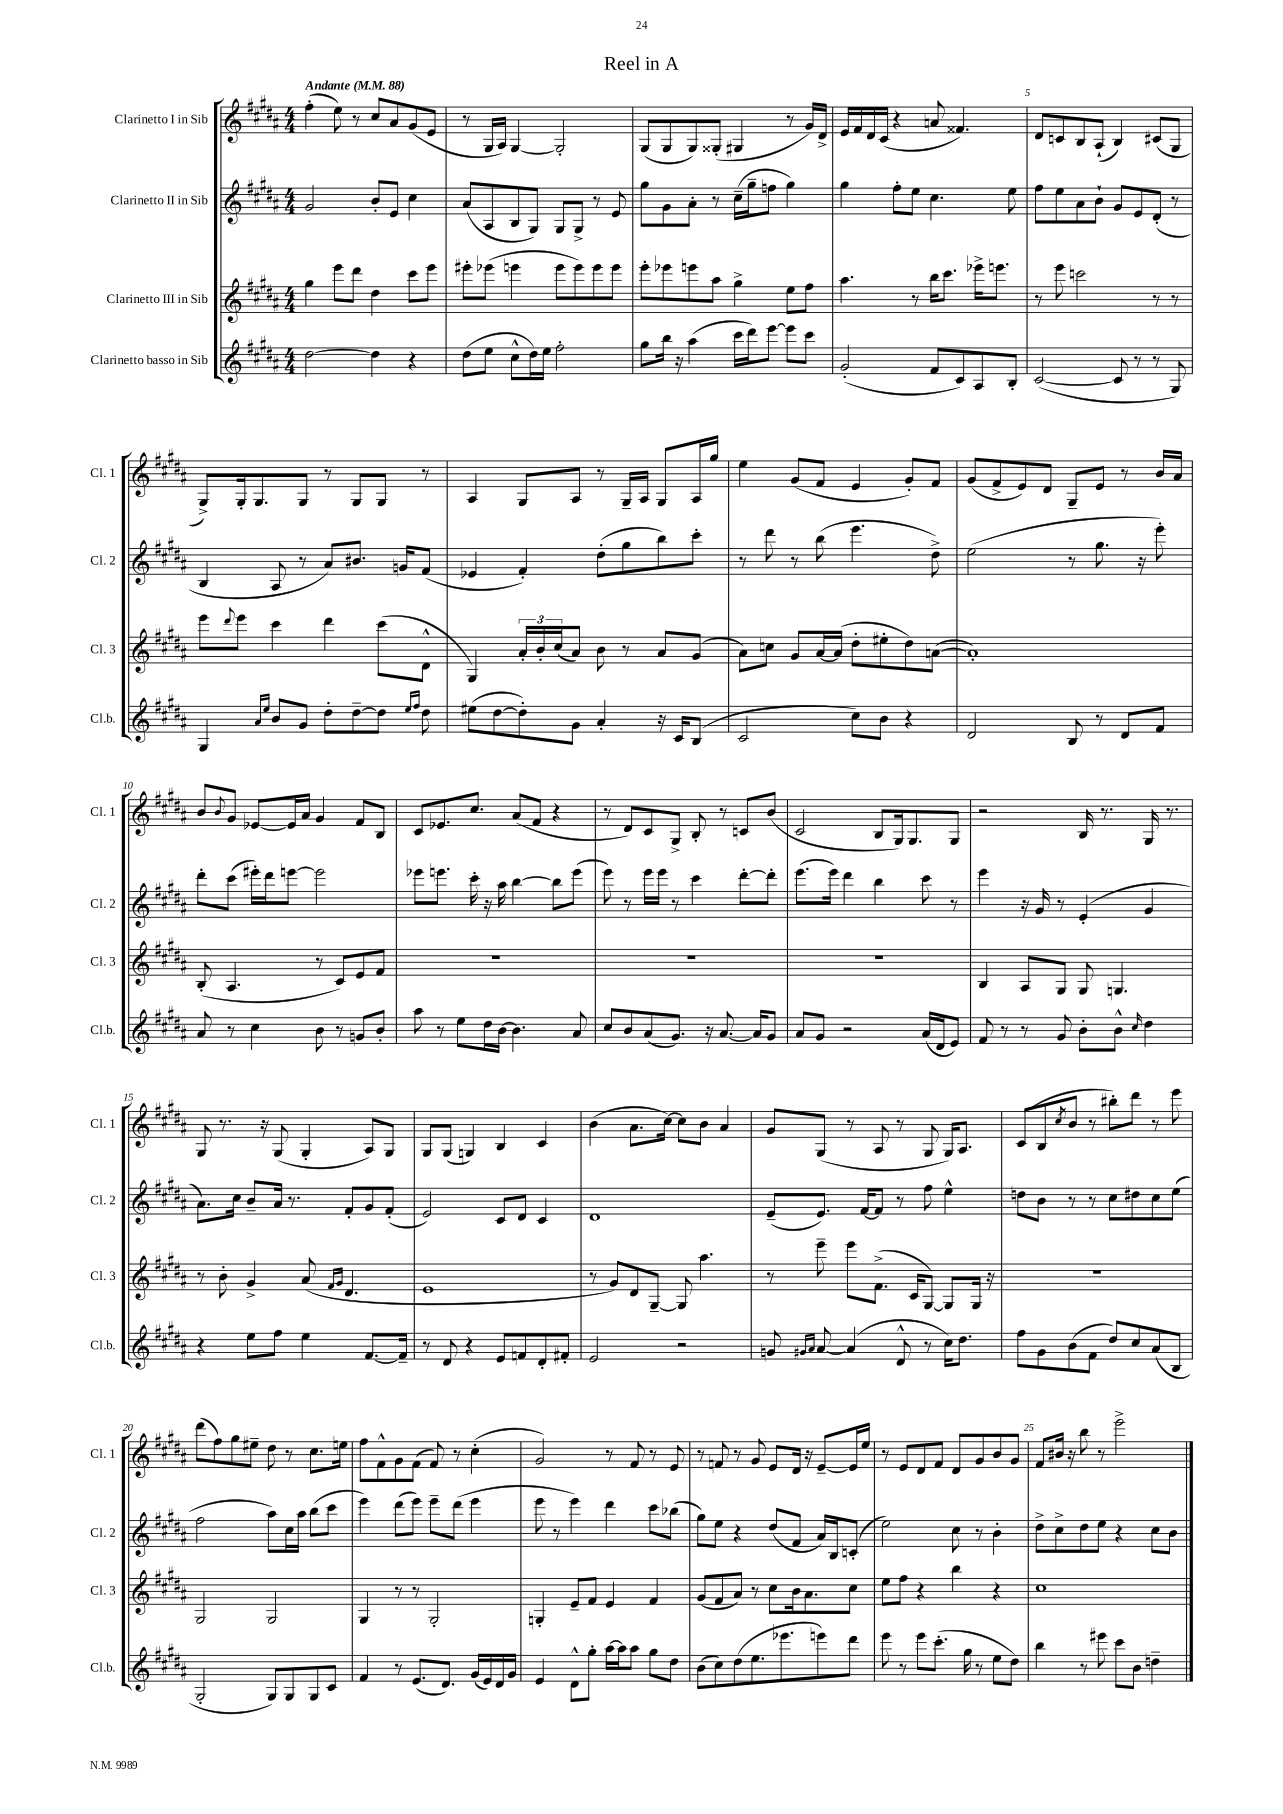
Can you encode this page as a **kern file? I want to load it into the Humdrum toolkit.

**kern	**kern	**kern	**kern
*staff4	*staff3	*staff2	*staff1
*clefG2	*clefG2	*clefG2	*clefG2
*k[f#c#g#d#a#]	*k[f#c#g#d#a#]	*k[f#c#g#d#a#]	*k[f#c#g#d#a#]
*M4/4	*M4/4	*M4/4	*M4/4
*MM88	*MM88	*MM88	*MM88
[2dd#\	4gg#\	2g#/	(4ff#'\
.	8eee\L	.	8ee\)
.	8ddd#\J	.	8r
4dd#\]	4dd#\	8b'/L	8cc#/L
.	.	8e/J	8a#/
4r	8ccc#\L	4cc#\	(8g#/
.	8eee\J	.	8e/J
=	=	=	=
(8dd#\L	8eee#'\L	(8a#/L	8r
8ee\J	(8eee-\J	8A#/	16G#/LL
.	.	.	16A#/JJ)
8cc#^^\L	4eee\	8B/	[4G#/
16dd#\L)	.	8G#/J)	.
16ee\JJ	.	.	.
2ff#'\	8eee\L	8G#/L	2G#'/]
.	8eee\)	8G#^/J	.
.	8eee\	8r	.
.	8eee\J	8e/	.
=	=	=	=
8gg#\L	8eee'\L	8gg#\L	(8G#/L
16bb\Jk	8eee-\	8g#\	8G#/
16r	.	.	.
(4aa#\	8eee\	8a#'\J	8G#/)
.	8aa#\J	8r	(8G##'/J
16ccc#\LL	4gg#^\	(16cc#~\LL	4G#/
16ddd#\J)	.	16gg#~\J	.
[8eee\J	.	8ff\J	.
8eee\]L	8ee\L	4gg#\)	8r
8ccc#\J	8ff#\J	.	16g#/LL)
.	.	.	16d#^/JJ
=	=	=	=
(2g#'/	4.aa#\	4gg#\	16e/LL
.	.	.	16f#/
.	.	.	16d#/
.	.	.	(16c#/JJ
.	.	8ff#'\L	4r
.	8r	8ee\J	.
8f#/L	16bb\LK	4.cc#\	8a/
.	8.ccc#\J	.	.
8c#/)	.	.	4.f##/)
8A#/	16eee-^\LK	.	.
.	8.eee\J	.	.
8B'/J	.	8ee\	.
=	=	=	=
([2c#/	8r	8ff#\L	8d#/L
.	8eee\	8ee\	8c/
.	2ccc\	8a#\	8B/
.	.	8b`\J	(8A#`/J
8c#/]	.	8g#/L	4B/)
8r	.	8e/	.
8r	8r	(8d#'/J	(8c#/L
8G#/)	8r	8r	8G#/J
=	=	=	=
4G#/	8eee\L	4B/	8G#^/L)
.	8qqddd#/	.	.
.	8eee\J	.	16G#'/k
.	.	.	8.G#/
16qqa#/LL	.	.	.
16qqee/JJ	.	.	.
8b/L	4ccc#\	8A#/	.
8g#/J	.	8r	8G#/J
8dd#'\L	4ddd#\	8a#/L)	8r
[8dd#~\	.	8.b#/J	8G#/L
8dd#\]J	(8ccc#\L	.	8G#/J
.	.	16g/LK	.
16qqee/LL	.	.	.
16qqff#/JJ	.	.	.
8dd#\	8d#^^\J	(8f#/J	8r
=	=	=	=
(8ee#\L	4G#/)	4e-/	4A#/
[8dd#\	.	.	.
8dd#'\])	24a#'/LL	4f#'/)	8G#/L
.	24b'/	.	.
.	(24cc#/J	.	.
8g#\J	8a#/J)	.	8A#/J
4a#'/	8b\	(8dd#'\L	8r
.	8r	8gg#\	16G#~/LL
.	.	.	16A#/JJ
16r	8a#/L	8bb\)	8G#/L
16c#/LK	.	.	.
(8B/J	(8g#/J	8ccc#'\J	16A#/L
.	.	.	16gg#/JJ
=	=	=	=
2c#/	8a#\L)	8r	4ee\
.	8cc\J	8ddd#\	.
.	8g#/L	8r	(8g#/L
.	[16a#/L	(8bb\	8f#/J
.	(16a#/]JJ	.	.
8cc#\L)	8dd#'\L	4.eee\	4e/
8b\J	8ee#'\	.	.
4r	8dd#\)	.	8g#'/L)
.	([8a\J	8dd#^\)	8f#/J
=	=	=	=
2d#/	1a'])	(2ee\	(8g#/L
.	.	.	8f#^/
.	.	.	8e/)
.	.	.	8d#/J
8B/	.	8r	8G#~/L
8r	.	8.gg#\	8e/J
8d#/L	.	.	8r
.	.	16r	.
8f#/J	.	8eee'\)	16b/LL
.	.	.	16a#/JJ
=	=	=	=
8a#/	(8B'/	8ddd#'\L	8b/L
.	.	.	8qqb/
8r	4.A#/	(8ccc#\J	8g#/J
4cc#\	.	16eee#'\LL)	[8e-/L
.	.	16ddd#\J	.
.	.	[8eee\J	16e-/]L
.	.	.	16a#/JJ
8b\	8r	2eee\]	4g#/
8r	8c#/L)	.	.
8g/L	8e/	.	8f#/L
8b'/J	8f#/J	.	8B/J
=	=	=	=
8aa#\	1r	8eee-\L	8c#/L
8r	.	8.eee\J	8.e-/
8ee\L	.	.	.
.	.	16ccc#'\	8.cc#/J
16dd#\L	.	16r	.
[16b\JJ	.	16aa#\	.
4.b\]	.	[4bb\	(8a#/L
.	.	.	8f#/J
.	.	8bb\]L	4r
8a#/	.	(8eee\J	.
=	=	=	=
8cc#/L	1r	8eee\)	8r
8b/	.	8r	8d#/L)
(8a#/	.	16eee\LL	8c#/
.	.	16eee\JJ	.
8.g#/J)	.	8r	8G#^/J
.	.	4ccc#\	8B'/
16r	.	.	.
[8.a#/	.	.	8r
.	.	[8ddd#'\L	8c/L
16a#/]LK	.	.	.
8g#/J	.	8ddd#'\]J	(8b/J
=	=	=	=
8a#/L	1r	(8.eee\L	2c#/
8g#/J	.	.	.
.	.	16eee\Jk)	.
2r	.	4ddd#\	.
.	.	4bb\	8B/L
.	.	.	16G#/k)
.	.	.	8.G#/
(16a#/LL	.	8ccc#\	.
16d#/J	.	.	.
8e/J)	.	8r	8G#/J
=	=	=	=
8f#/	4B/	4eee\	2r
8r	.	.	.
8r	8A#/L	16r	.
.	.	16g#/	.
8g#/	8G#/J	8r	.
8b'\L	8G#/	(4e'/	16B/
.	.	.	8.r
8b^^\J	4.G/	.	.
16qqcc#/	.	.	.
4dd#\	.	4g#/	16G#/
.	.	.	8.r
=	=	=	=
4r	8r	8.a#\L)	8G#/
.	8b'\	.	8.r
.	.	16cc#\Jk	.
8ee\L	4g#^/	8b~/L	.
.	.	.	16r
8ff#\J	.	16a#/Jk	(8G#/
.	.	8.r	.
4ee\	(8a#/	.	4G#'/
.	16qqf#/LL	.	.
.	16qqg#/JJ	.	.
.	4.d#/	8f#'/L	.
[8.f#/L	.	8g#/	8A#/L)
.	.	(8f#'/J	8G#/J
16f#~/]Jk	.	.	.
=	=	=	=
8r	1e	2e/)	8G#/L
8d#/	.	.	(8G#/J
4r	.	.	4G/)
8e/L	.	8c#/L	4B/
8f/	.	8d#/J	.
8d#'/	.	4c#/	4c#/
8f#'/J	.	.	.
=	=	=	=
2e/	8r	1d#	(4b\
.	8g#/L)	.	.
.	8d#/	.	8.a#\L
.	[8G#~/J	.	.
.	.	.	[16cc#\Jk)
2r	8G#/]	.	8cc#\]L
.	4.aa#\	.	8b\J
.	.	.	4a#/
=	=	=	=
8g/	8r	(8e~/L	8g#/L
16qqg#/LL	.	.	.
16qqa#/JJ	.	.	.
[8a#/	8eee~\	8.e/J)	(8G#/J
(4a#/]	8eee\L	.	8r
.	.	[16f#/LK	.
.	(8.f#^\J	8f#/]J	8A#/
8d#^^/	.	8r	8r
.	16c#/LK	.	.
8r	[8G#/J)	8ff#\	8G#/
16cc#\LK)	8G#/]L	4ee^^\	16G#/LK)
8.dd#\J	.	.	8.A#/J
.	16G#/Jk	.	.
.	16r	.	.
=	=	=	=
8ff#\L	1r	8dd\L	(8c#/L
8g#\	.	8b\J	8B/
.	.	.	8qcc#/
(8b\	.	8r	8b/J
8f#\J	.	8r	8r
8dd#/L)	.	8cc#\L	8bb#'\L)
8cc#/	.	8dd#\	8ddd#\J
(8a#/	.	8cc#\	8r
8B/J	.	(8ee\J	8eee\
=	=	=	=
2G#'/	2G#/	2ff#\	(8ddd#\L
.	.	.	8ff#\)
.	.	.	8gg#\
.	.	.	8ee#~\J
8G#/L)	2G#/	8aa#\L)	8dd#\
8G#/	.	16cc#\L	8r
.	.	16aa#\JJ	.
8G#/	.	(8bb\L	8.cc#\L
8c#/J	.	8ccc#\J	.
.	.	.	16ee\Jk
=	=	=	=
4f#/	4G#/	4eee\)	8ff#\L
.	.	.	8f#^^\
8r	8r	(8ddd#\L	8g#\
(8.e/L	8r	8eee\J)	(8f#\J
.	2G#'/	8eee~\L	8f#/)
8.d#/J)	.	.	.
.	.	(8ddd#\J	8r
(16g#/LL	.	4eee\	(4cc#'\
16e/)	.	.	.
16d#/	.	.	.
16g#/JJ	.	.	.
=	=	=	=
4e/	4G'/	8eee\	2g#/)
.	.	8r	.
8d#^^\L	8e~/L	4eee\)	.
8gg#'\J	8f#/J	.	.
[16aa#\LL	4e/	4ddd#\	8r
16aa#\]J	.	.	.
8aa#\J	.	.	8f#/
8gg#\L	4f#/	8ccc#\L	8r
8dd#\J	.	(8bb-\J	8e/
=	=	=	=
(8b\L	(8g#/L	8gg#\L)	8r
8cc#\)	8f#/	8ee\J	8f/
(8dd#\	8a#/J)	4r	8r
8.ee\	8r	.	8g#/
.	8cc#\L	(8dd#/L	8e/L
8.eee-\	.	.	.
.	16b\k	8f#/J	16d#/Jk
.	8.a#\	.	16r
8eee\)	.	16a#/LL)	[8e~/L
.	.	16B/J	.
8ddd#\J	8cc#\J	(8c'/J	16e/]L
.	.	.	16ee/JJ
=	=	=	=
8eee\	8ee\L	2ee\)	8r
8r	8ff#\J	.	8e/L
8eee\L	4r	.	8d#/
(8.ccc#'\J	.	.	8f#/J
.	4bb\	8cc#\	8d#/L
16gg#\	.	.	.
8r	.	8r	8g#/
8ee\L	4r	4b'\	8b/
8dd#\J)	.	.	8g#/J
=	=	=	=
4bb\	1cc#	8dd#^\L	8f#/L
.	.	8cc#^\	16b#/Jk
.	.	.	16r
8r	.	8dd#\	8bb\
8eee#\	.	8ee\J	8r
8ccc#\L	.	4r	2eee^\
8b\J	.	.	.
4dd~\	.	8cc#\L	.
.	.	8b\J	.
==	==	==	==
*-	*-	*-	*-
